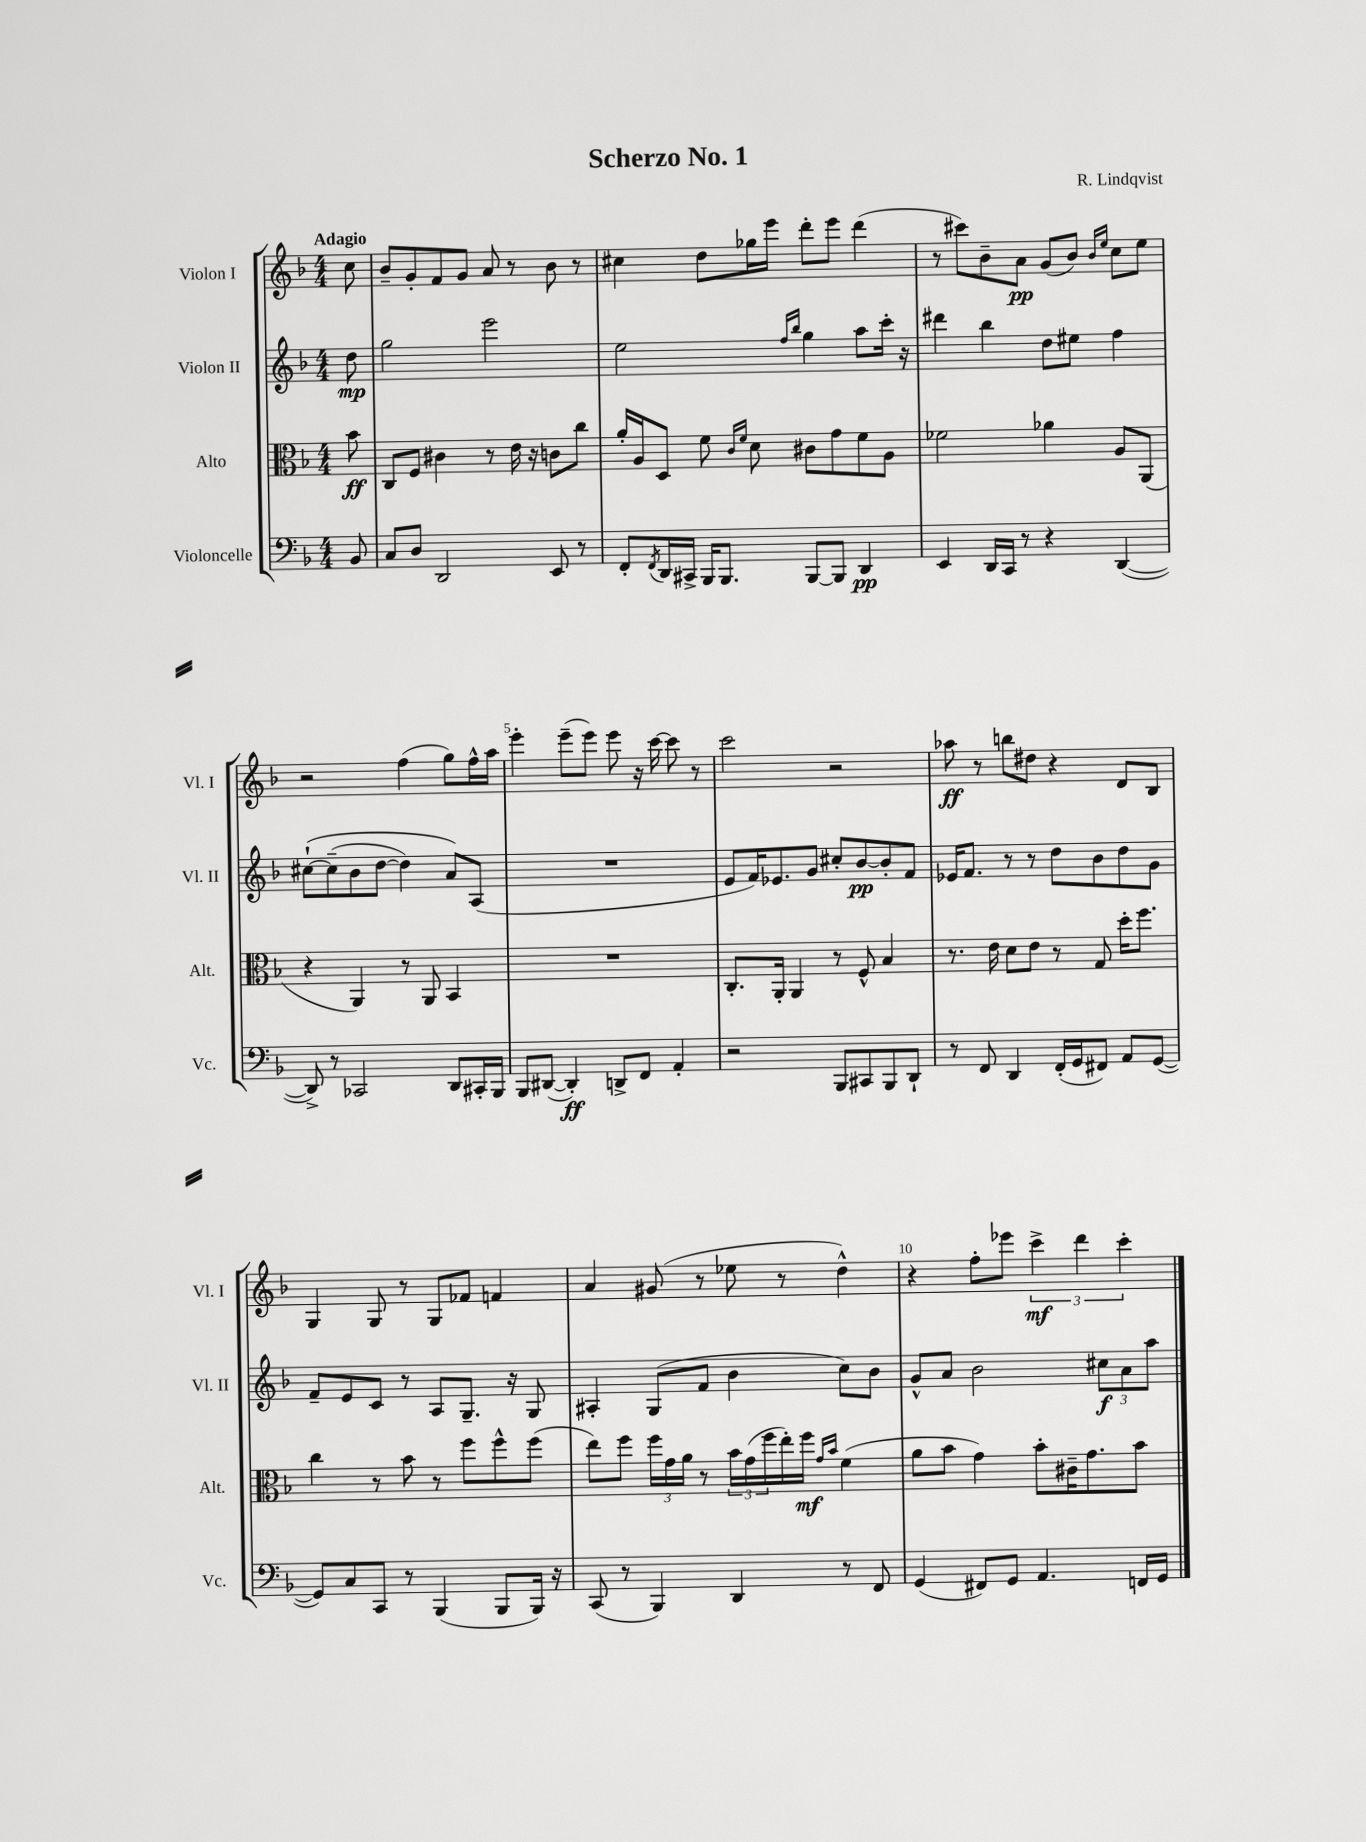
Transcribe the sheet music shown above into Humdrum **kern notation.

**kern	**dynam	**kern	**dynam	**kern	**dynam	**kern	**dynam
*part4	*part4	*part3	*part3	*part2	*part2	*part1	*part1
*staff4	*staff4	*staff3	*staff3	*staff2	*staff2	*staff1	*staff1
*I"Violoncelle	*	*I"Alto	*	*I"Violon II	*	*I"Violon I	*
*I'Vc.	*	*I'Alt.	*	*I'Vl. II	*	*I'Vl. I	*
*clefF4	*	*clefC3	*	*clefG2	*	*clefG2	*
*k[b-]	*	*k[b-]	*	*k[b-]	*	*k[b-]	*
*M4/4	*	*M4/4	*	*M4/4	*	*M4/4	*
=	=	=	=	=	=	=	=
!	!	!	!	!	!	!LO:TX:a:B:t=Adagio	!
8BB-/	.	8b-\	ff	8dd\	mp	8cc\	.
=1	=1	=1	=1	=1	=1	=1	=1
8C/L	.	8C/L	.	2gg\	.	8b-~/L	.
8D/J	.	8F/J	.	.	.	8g'/	.
2DD/	.	4c#X\	.	.	.	8f/	.
.	.	.	.	.	.	8g/J	.
.	.	8r	.	2eee\	.	8a/	.
.	.	16e\	.	.	.	8r	.
.	.	16r	.	.	.	.	.
8EE/	.	8cn\L	.	.	.	8b-\	.
8r	.	8cc\J	.	.	.	8r	.
=2	=2	=2	=2	=2	=2	=2	=2
8FF'/L	.	16a'/LL	.	2ee\	.	4cc#X\	.
.	.	16A/J	.	.	.	.	.
8qFF/	.	.	.	.	.	.	.
16DD/L	.	8D/J	.	.	.	.	.
16CC#X^/JJ	.	.	.	.	.	.	.
16BBB-/KL	.	8f\	.	.	.	8dd\L	.
8.BBB-/J	.	.	.	.	.	.	.
.	.	16qqc/LL	.	.	.	.	.
.	.	16qqf/JJ	.	.	.	.	.
.	.	8d\	.	.	.	16gg-X\L	.
.	.	.	.	.	.	16eee\JJ	.
.	.	.	.	16qqff/LL	.	.	.
.	.	.	.	16qqbb-/JJ	.	.	.
[8BBB-/L	.	8c#X\L	.	4gg\	.	8ddd'\L	.
8BBB-/J]	.	8g\	.	.	.	8eee\J	.
4DD/	pp	8f\	.	8aa\L	.	(4ddd\	.
.	.	8A\J	.	16ccc'\Jk	.	.	.
.	.	.	.	16r	.	.	.
=3	=3	=3	=3	=3	=3	=3	=3
4EE/	.	2f-X\	.	4ddd#X\	.	8r	.
.	.	.	.	.	.	8ccc#X\L)	.
16DD/LL	.	.	.	4bb-\	.	8b-~\	.
16CC/JJ	.	.	.	.	.	.	.
8r	.	.	.	.	.	8a\J	pp
4r	.	4a-X\	.	8dd\L	.	(8g/L	.
.	.	.	.	8ee#X\J	.	8b-/J)	.
.	.	.	.	.	.	16qqb-/LL	.
.	.	.	.	.	.	16qqee/JJ	.
([4DD/	.	8A/L	.	4ff\	.	8cc\L	.
.	.	(8AA/J	.	.	.	8ee\J	.
!!LO:LB:g=z
=4	=4	=4	=4	=4	=4	=4	=4
8DD^/])	.	4r	.	([8cc#X`\L	.	2r	.
8r	.	.	.	(8cc#~\]	.	.	.
2CC-X/	.	4AA/)	.	8b-\	.	.	.
.	.	.	.	[8dd\J	.	.	.
.	.	8r	.	4dd\])	.	(4ff\	.
.	.	8AA/	.	.	.	.	.
8DD/L	.	4BB-/	.	8a/L)	.	8gg\L)	.
16CC#X'/L	.	.	.	(8A/J	.	16ff^^\L	.
16BBB-/JJ	.	.	.	.	.	16aa\JJ	.
=5	=5	=5	=5	=5	=5	=5	=5
8BBB-/L	.	1r	.	1r	.	4eee'\	.
([8DD#X/J	.	.	.	.	.	.	.
4DD#'/])	ff	.	.	.	.	(8eee~\L	.
.	.	.	.	.	.	8eee\J)	.
8DDn^/L	.	.	.	.	.	8eee\	.
8FF/J	.	.	.	.	.	16r	.
.	.	.	.	.	.	[16ccc\	.
4AA'/	.	.	.	.	.	8ccc\]	.
.	.	.	.	.	.	8r	.
=6	=6	=6	=6	=6	=6	=6	=6
2r	.	8.C'/L	.	8e/L	.	2ccc\	.
.	.	.	.	16f/K)	.	.	.
.	.	16AA'/Jk	.	8.e-X/	.	.	.
.	.	4AA/	.	.	.	.	.
.	.	.	.	8g/J	.	.	.
8BBB-/L	.	8r	.	8cc#X'/L	.	2r	.
8CC#X/	.	8F^^/	.	[8b-/	pp	.	.
8BBB-/	.	4B-/	.	8b-'/]	.	.	.
8DD`/J	.	.	.	8f/J	.	.	.
=7	=7	=7	=7	=7	=7	=7	=7
8r	.	8.r	.	16e-X/KL	.	8aa-X\	ff
.	.	.	.	8.f/J	.	.	.
8FF/	.	.	.	.	.	8r	.
.	.	16e\	.	.	.	.	.
4DD/	.	8d\L	.	8r	.	8bbn\L	.
.	.	8e\J	.	8r	.	8dd#X\J	.
(16FF'/LL	.	8r	.	8dd\L	.	4r	.
16GG/J	.	.	.	.	.	.	.
8FF#X/J)	.	8G/	.	8b-\	.	.	.
8AA/L	.	16dd'\KL	.	8dd\	.	8d/L	.
.	.	8.ff\J	.	.	.	.	.
([8GG/J	.	.	.	8g\J	.	8B-/J	.
!!LO:LB:g=z
=8	=8	=8	=8	=8	=8	=8	=8
8GG/L])	.	4cc\	.	8f~/L	.	4G/	.
8C/	.	.	.	8e/	.	.	.
8CC/J	.	8r	.	8c/J	.	8G/	.
8r	.	8b-\	.	8r	.	8r	.
(4BBB-/	.	8r	.	8A/L	.	8G/L	.
.	.	8ff\L	.	8.G~/J	.	8f-X/J	.
8BBB-/L	.	8ff^^\	.	.	.	4fn/	.
.	.	.	.	16r	.	.	.
16BBB-/Jk)	.	(8ff\J	.	8G/	.	.	.
16r	.	.	.	.	.	.	.
=9	=9	=9	=9	=9	=9	=9	=9
(8CC/	.	8ee\L)	.	4A#X'/	.	4a/	.
8r	.	8ff\J	.	.	.	.	.
4BBB-/)	.	24ff\LL	.	(8G/L	.	(8g#X/	.
.	.	24g\	.	.	.	.	.
.	.	24a\JJ	.	.	.	.	.
.	.	8r	.	8f/J	.	8r	.
4DD/	.	24b-\LL	.	4b-\	.	8ee-X\	.
.	.	(24g\	.	.	.	.	.
.	.	24ff\	.	.	.	.	.
.	.	16ee'\)	.	.	.	8r	.
.	.	16ff\JJ	mf	.	.	.	.
.	.	16qqg/LL	.	.	.	.	.
.	.	16qqb-/JJ	.	.	.	.	.
8r	.	(4f\	.	8cc\L)	.	4dd^^\)	.
8FF/	.	.	.	8b-\J	.	.	.
=10	=10	=10	=10	=10	=10	=10	=10
(4GG/	.	8a\L	.	8g^^/L	.	4r	.
.	.	8b-\J	.	8a/J	.	.	.
8FF#X/L)	.	4g\)	.	2b-\	.	8ff'\L	.
8GG/J	.	.	.	.	.	8eee-X\J	.
4.AA/	.	8b-'\L	.	.	.	6ccc^\	mf
.	.	16c#X~\K	.	.	.	.	.
.	.	.	.	.	.	6ddd\	.
.	.	8.g\	.	.	.	.	.
.	.	.	.	12cc#X\L	f	.	.
.	.	.	.	12a\	.	6ccc'\	.
16FFn/LL	.	8b-\J	.	.	.	.	.
.	.	.	.	12aa\J	.	.	.
16GG/JJ	.	.	.	.	.	.	.
==	==	==	==	==	==	==	==
*-	*-	*-	*-	*-	*-	*-	*-
